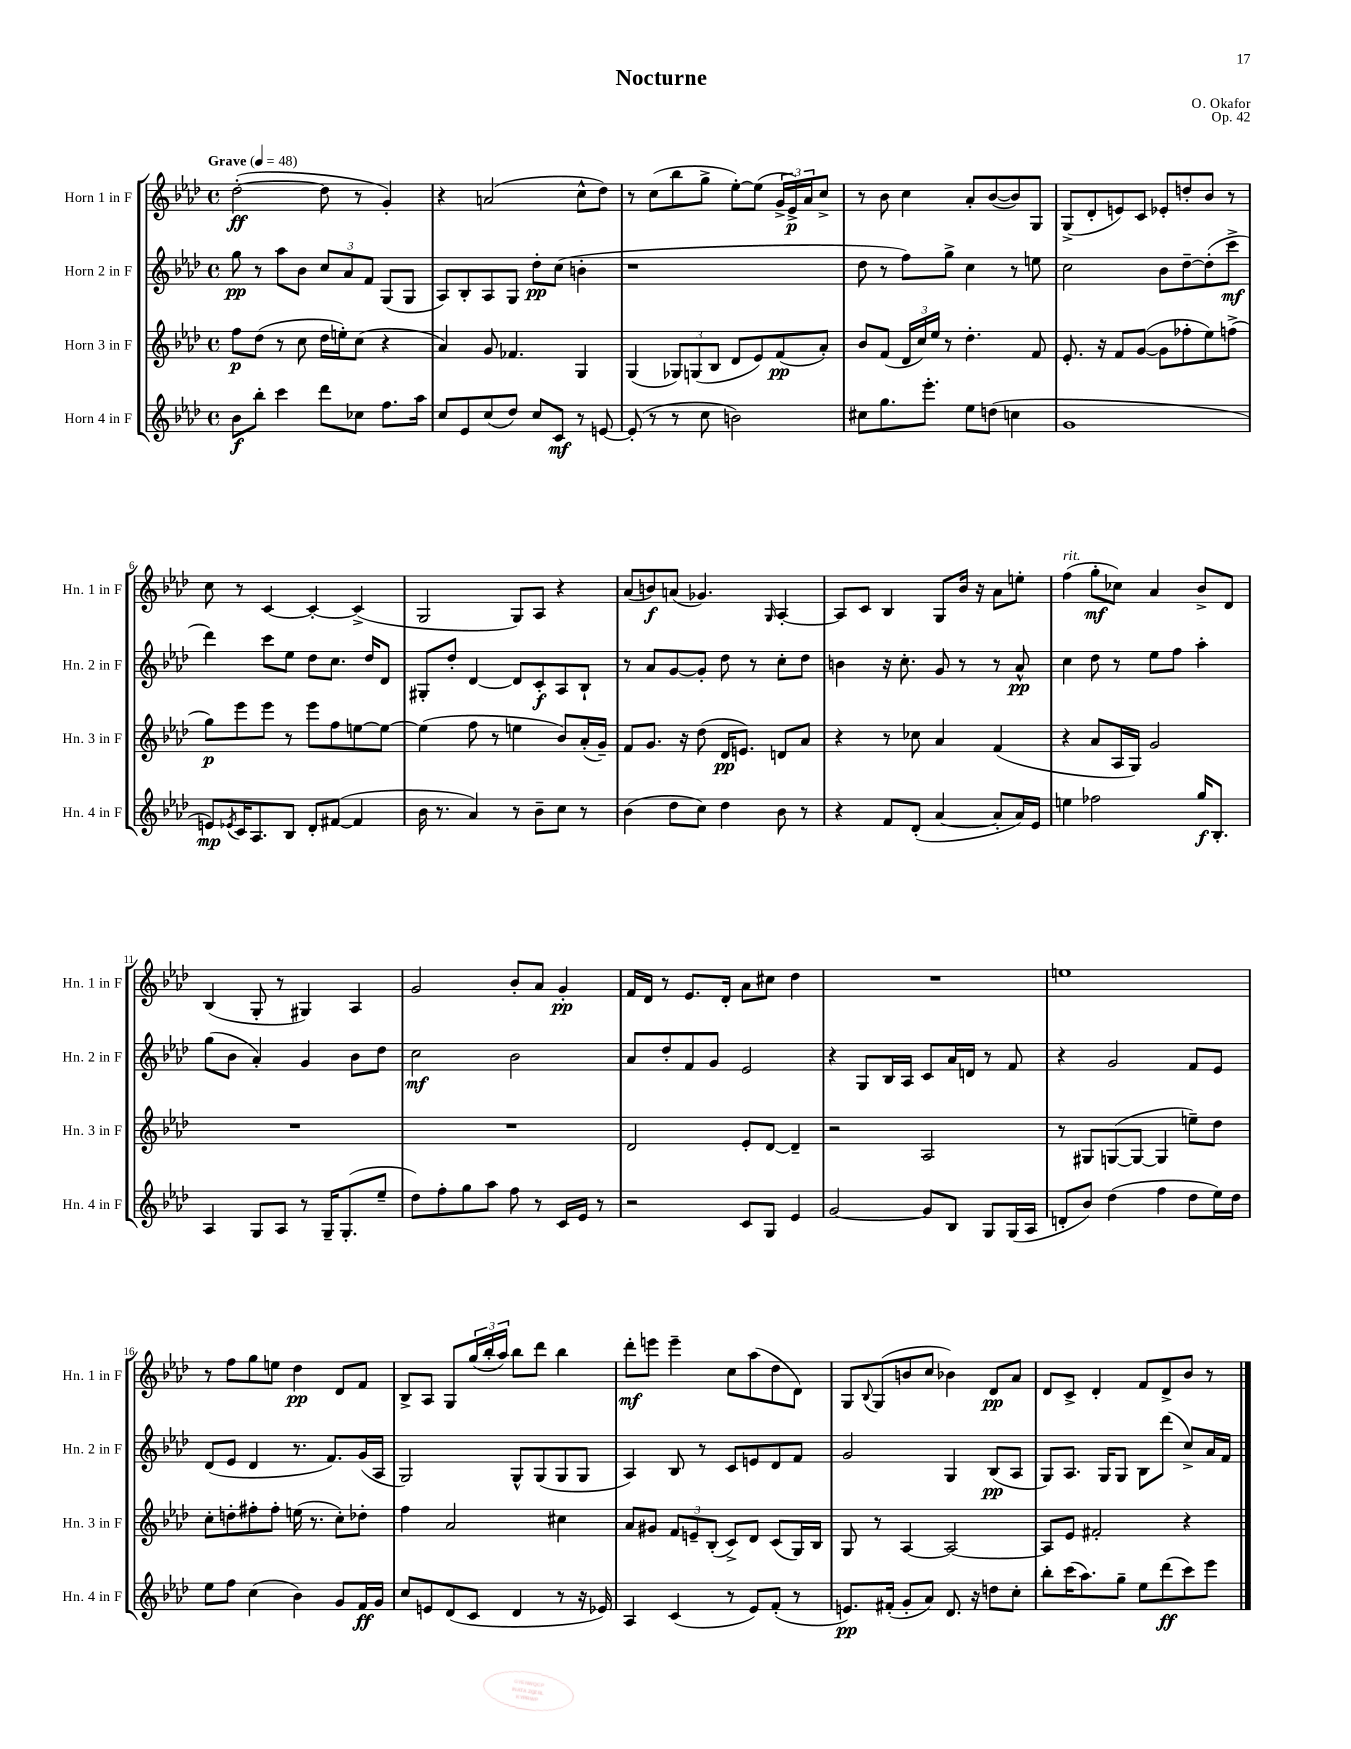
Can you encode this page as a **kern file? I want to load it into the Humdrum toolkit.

**kern	**kern	**kern	**kern
*staff4	*staff3	*staff2	*staff1
*clefG2	*clefG2	*clefG2	*clefG2
*k[b-e-a-d-]	*k[b-e-a-d-]	*k[b-e-a-d-]	*k[b-e-a-d-]
*M4/4	*M4/4	*M4/4	*M4/4
*met(c)	*met(c)	*met(c)	*met(c)
*MM48	*MM48	*MM48	*MM48
8b-	8ff	8gg	([2dd-'
8bb-'	(8dd-	8r	.
4ccc	8r	8aa-	.
.	8cc	8b-	.
8ddd-	16dd-	12cc	8dd-]
.	16ee')	.	.
.	.	12a-	.
8cc-	(8cc	.	8r
.	.	12f	.
8.ff	4r	(8G	4g')
.	.	8G	.
16aa-	.	.	.
=	=	=	=
8cc	4a-)	8A-)	4r
8e-	.	8B-'	.
(8cc	8g	8A-	(2a
8dd-)	4.f-	8G	.
8cc	.	8dd-'	.
8c	.	(8cc	.
8r	4G	4b'	8cc^^
[8e	.	.	8dd-)
=	=	=	=
(8e']	(4G	1r	8r
8r	.	.	(8cc
8r	12G-)	.	8bb-
.	(12G	.	.
8cc	.	.	8gg^
.	12B-	.	.
2b)	8d-	.	[8ee-')
.	8e-)	.	(8ee-]
.	(8f	.	24g^
.	.	.	24e-^)
.	.	.	24a-
.	8a-')	.	8cc^
=	=	=	=
8cc#	8b-	8dd-	8r
8.gg	(8f	8r	8b-
.	24d-	8ff)	4cc
.	24cc)	.	.
8.eee-'	.	.	.
.	24ee-	.	.
.	8r	8gg^	.
8ee-	4.dd-'	4cc	8a-'
(8dd	.	.	([8b-
4cc	.	8r	8b-])
.	8f	8ee	8G
=	=	=	=
1g	8.e-'	2cc	(8G^
.	.	.	8d-'
.	16r	.	.
.	8f	.	8e)
.	([8g	.	8c
.	8g]	8b-	8e-'
.	8ff-'	[8dd-~	8dd'
.	8ee-)	(8dd-']	8b-
.	(8ff^	8ccc^	8r
=	=	=	=
8e)	8gg)	4ddd-)	8cc
8qe-	.	.	.
16c	8eee-	.	8r
8.A-	.	.	.
.	8eee-	8ccc	[4c
8B-	8r	8ee-	.
8d-'	8eee-	8dd-	4c'_
([8f#	8ff	8.cc	.
4f#]	[8ee	.	(4c^]
.	.	16dd-	.
.	8ee_	8d-	.
=	=	=	=
16b-	(4ee]	8G#'	2G
8.r	.	.	.
.	.	8dd-'	.
4a-)	8ff	[4d-	.
.	8r	.	.
8r	4ee	8d-]	8G)
8b-~	.	8c'	8A-
8cc	8b-)	8A-	4r
8r	(16a-'	8B-`	.
.	16g~)	.	.
=	=	=	=
(4b-	8f	8r	(8a-
.	8.g	8a-	8b)
8dd-	.	[8g	(8a
.	16r	.	.
8cc)	(8dd-	8g']	4.g-)
4dd-	16d-	8dd-	.
.	8.e)	.	.
.	.	8r	.
.	.	.	16qqG
8b-	8d	8cc'	[4A-'
8r	8a-	8dd-	.
=	=	=	=
4r	4r	4b	8A-]
.	.	.	8c
8f	8r	16r	4B-
.	.	8.cc'	.
(8d-'	8cc-	.	.
[4a-	4a-	8g	8G
.	.	8r	16b-
.	.	.	16r
8a-']	(4f	8r	8a-
16a-)	.	8a-^^	8ee'
16e-	.	.	.
=	=	=	=
4ee	4r	4cc	(4ff
2ff-	8a-	8dd-	8gg'
.	16A-	8r	8cc-)
.	16G)	.	.
.	2g	8ee-	4a-
.	.	8ff	.
16gg	.	4aa-'	8b-^
8.B-'	.	.	.
.	.	.	8d-
=	=	=	=
4A-	1r	(8gg	(4B-
.	.	8b-	.
8G	.	4a-')	8G'
8A-	.	.	8r
8r	.	4g	4G#)
16G~	.	.	.
(8.G'	.	.	.
.	.	8b-	4A-
8ee-~	.	8dd-	.
=	=	=	=
8dd-)	1r	2cc	2g
8ff'	.	.	.
8gg	.	.	.
8aa-	.	.	.
8ff	.	2b-	8b-'
8r	.	.	8a-
16c	.	.	4g'
16e-	.	.	.
8r	.	.	.
=	=	=	=
2r	2d-	8a-	16f
.	.	.	16d-
.	.	8dd-'	8r
.	.	8f	8.e-
.	.	8g	.
.	.	.	16d-'
8c	8e-'	2e-	8a-
8G	[8d-	.	8cc#
4e-	4d-~]	.	4dd-
=	=	=	=
[2g	2r	4r	1r
.	.	8G	.
.	.	16B-	.
.	.	16A-	.
8g]	2A-	8c	.
8B-	.	16a-	.
.	.	16d	.
8G	.	8r	.
(16G	.	8f	.
16A-	.	.	.
=	=	=	=
8d'	8r	4r	1ee
8b-)	8G#	.	.
(4dd-	([8G	2g	.
.	8G_	.	.
4ff	4G]	.	.
8dd-	8ee~)	8f	.
16ee-)	8dd-	8e-	.
16dd-	.	.	.
=	=	=	=
8ee-	8cc'	(8d-	8r
8ff	8dd'	8e-	8ff
(4cc	8ff#'	4d-	8gg
.	8ff#'	.	8ee
4b-)	(16ee	8.r	4dd-
.	8.r	.	.
.	.	8.f)	.
8g	8cc')	.	8d-
16f	8dd-'	(16g	8f
16g	.	16A-	.
=	=	=	=
8cc	4ff	2G)	8B-^
8e	.	.	8A-
(8d-	2a-	.	8G
8c	.	.	(24gg
.	.	.	24bb-'
.	.	.	24aa-)
4d-	.	8G^^	8bb-
.	.	(8G	8ddd-
8r	4cc#	8G	4bb-
16r	.	8G	.
16e-)	.	.	.
=	=	=	=
4A-	8a-	4A-)	8ddd-'
.	8g#	.	8eee
(4c	12f	8B-	4eee~
.	12e~	.	.
.	.	8r	.
.	(12B-'	.	.
8r	8c^)	8c	8cc
8e-)	8d-	8e	(8aa-
(8f'	(8c	8d-	8dd-
8r	16G)	8f	8d-)
.	16B-	.	.
=	=	=	=
8.e)	8G	2g	8G
.	.	.	8qqB-
.	8r	.	(8G
(16f#'	.	.	.
8g'	[4A-	.	8b
8a-)	.	.	8cc
8.d-	2A-_	4G	4b-)
16r	.	.	.
8dd	.	(8B-	8d-
8cc'	.	8A-	8a-
=	=	=	=
8bb-'	8A-]	8G)	8d-
(16ccc	8e-	8.A-	8c^
8.aa-)	.	.	.
.	2f#'	.	4d-'
.	.	16G	.
8gg~	.	8G	.
8ee-	.	8B-	8f
(8ddd-	.	(8ddd-	8d-^
8ccc)	4r	8cc^)	8b-
8eee-	.	16a-	8r
.	.	16f	.
==	==	==	==
*-	*-	*-	*-
